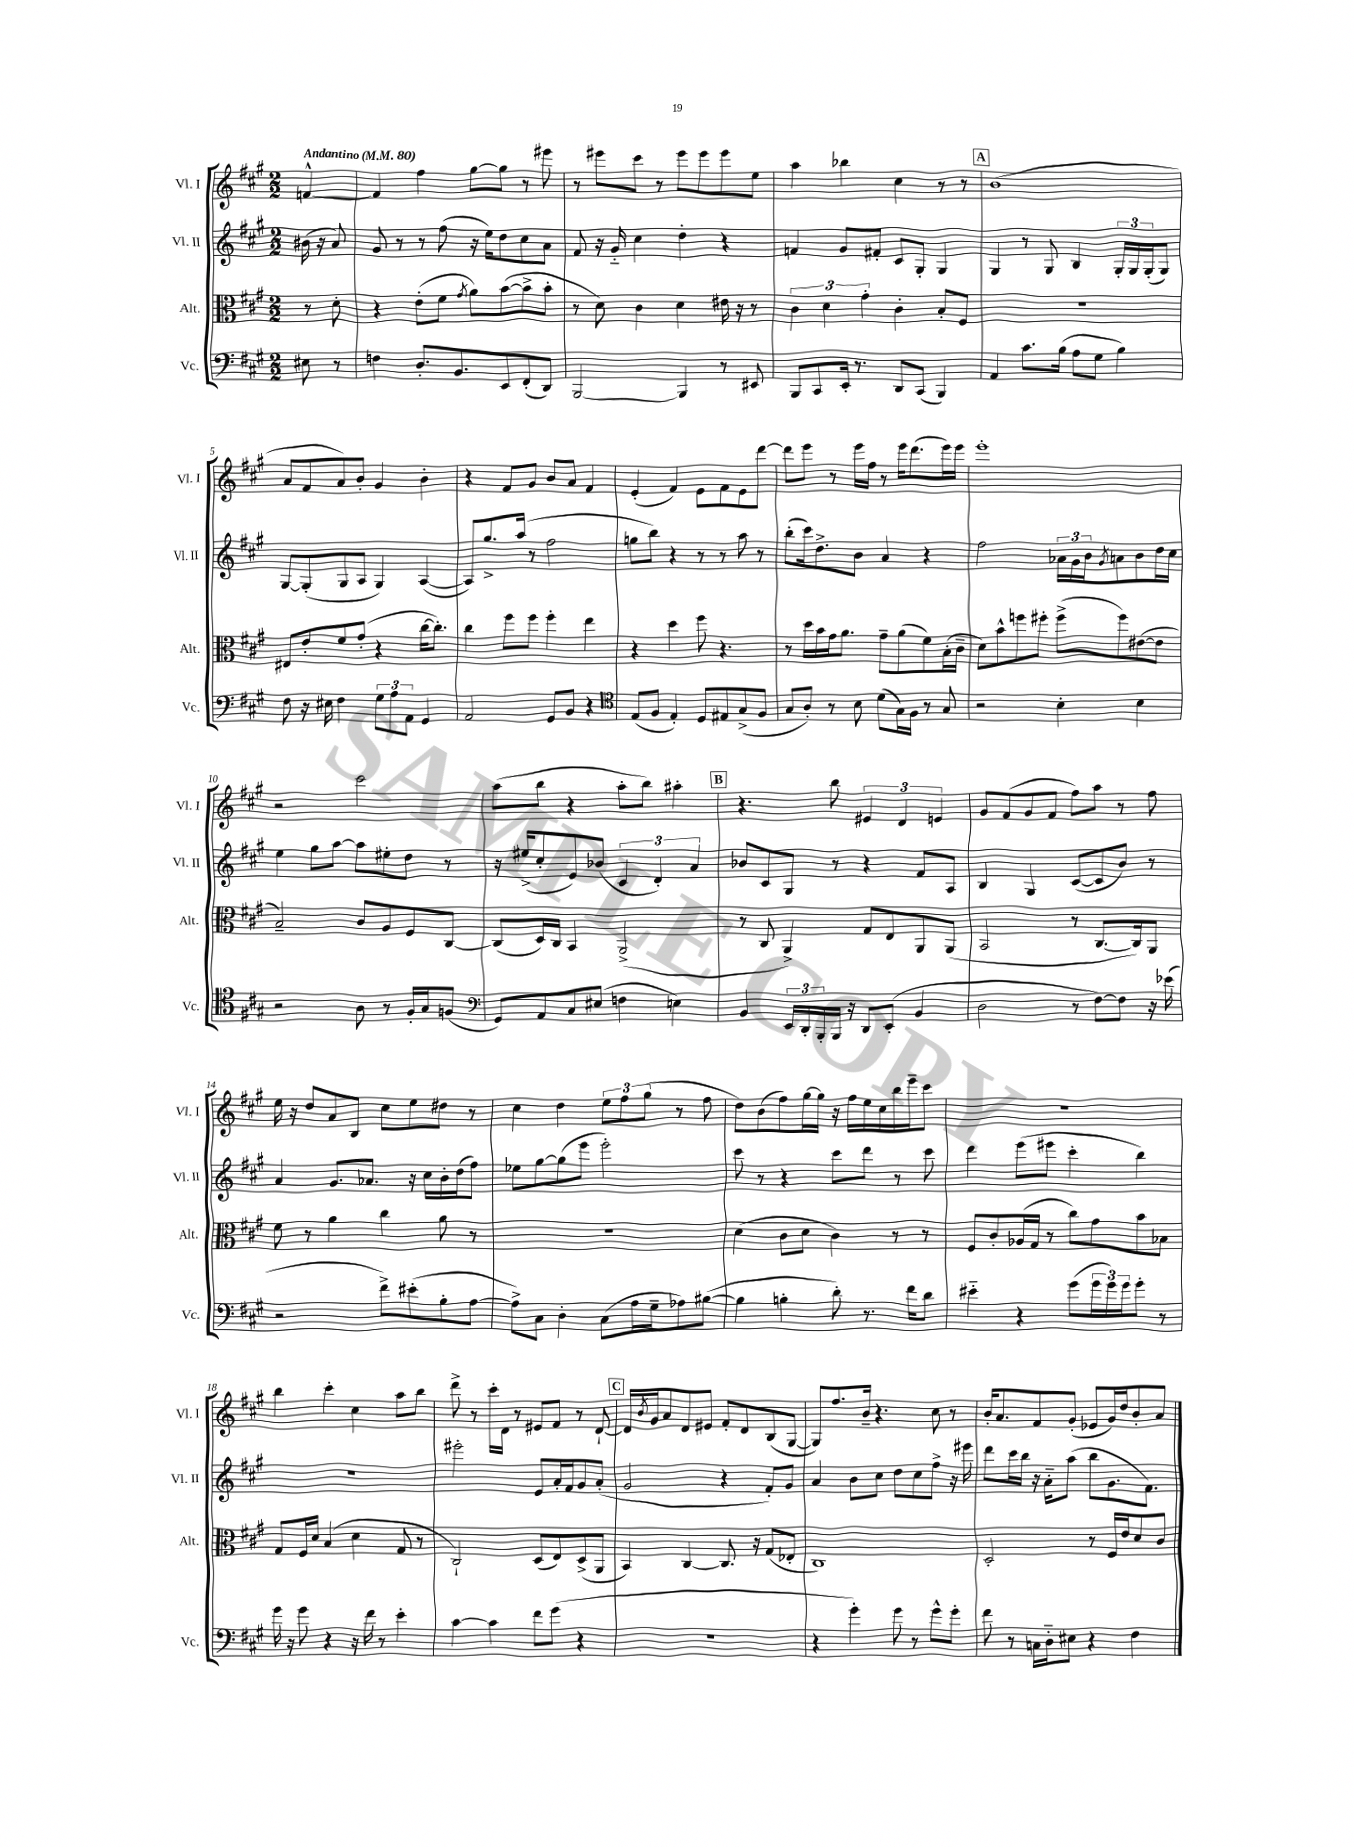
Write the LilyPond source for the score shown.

<<
\new StaffGroup <<
\new Staff = "s0" \with { instrumentName = "Vl. I" shortInstrumentName = "Vl. I" } {
    \clef treble \key a \major \numericTimeSignature \time 2/2 \partial 4 \tempo "Andantino" 4 = 80
    f'4~-^ |
    f'4 fis''4 gis''8~ gis''8 r8 eis'''8 |
    r8 eis'''8 cis'''8 r8 eis'''8 eis'''8 eis'''8 e''8 |
    a''4 bes''4 cis''4 r8 r8 |
    \mark \markup { \box "A" } b'1( |
    a'8 fis'8 a'8) b'8-. gis'4 b'4-. |
    r4 fis'8 gis'8 b'8 a'8 fis'4 |
    e'4-.( fis'4) e'8 fis'8 e'8 d'''8~ |
    d'''8 e'''8 r8 e'''16 fis''16 r8 e'''16 d'''8.( e'''16) e'''16 |
    e'''1-. |
    r2 cis'''2 |
    a''8( b''8 r4 a''8-. b''8) ais''4-. |
    \mark \markup { \box "B" } r4. b''8 \tuplet 3/2 { eis'4 d'4 e'4 } |
    gis'8 fis'8( gis'8 fis'8 fis''8) a''8 r8 fis''8 |
    e''16 r16 d''8 a'8 b8 cis''8 e''8 dis''8 r8 |
    cis''4 d''4 \tuplet 3/2 { e''8 fis''8 gis''8( } r8 fis''8 |
    d''8) b'8( fis''8) gis''16~ gis''16 r16 fis''16 e''16 cis''16 b''16 e'''16-- cis'''8 |
    R1 |
    b''4 cis'''4-. cis''4 a''8 b''8 |
    d'''8-> r8 cis'''16-. d'16 r8 eis'8 fis'8 r8 d'8~-! |
    \mark \markup { \box "C" } d'16 \acciaccatura { b'8 } gis'16 a'8 d'8 eis'8 fis'8-. d'8 b8( gis8~ |
    gis8) fis''8. b'16-- r4. cis''8 r8 |
    b'16-. a'8. fis'8 gis'8-.( ees'8 gis'16) d''16 b'8-. a'8 \bar "|." |
}
\new Staff = "s1" \with { instrumentName = "Vl. II" shortInstrumentName = "Vl. II" } {
    \clef treble \key a \major \numericTimeSignature \time 2/2 \partial 4
    bis'16( r16 a'8) |
    gis'8 r8 r8 fis''8( r16 e''16) d''8 cis''8 a'8 |
    fis'8 r16 gis'16-_ cis''4 d''4-. r4 |
    f'4 gis'8 fis'8-. cis'8 gis8-. gis4 |
    \mark \markup { \box "A" } gis4 r8 gis8 b4 \tuplet 3/2 { gis16-. gis16 gis16-.( } gis8) |
    gis8~ gis8-.( gis8 a8 gis4) a4~( |
    a8) gis''8.-> a''16( r8 fis''2 |
    g''8 b''8) r4 r8 r8 a''8 r8 |
    b''8-.( cis'''16) d''8.-> b'8 a'4 r4 |
    fis''2 \tuplet 3/2 { aes'16 gis'16 b'16 } \acciaccatura { gis'8 } a'8 b'8 d''16 cis''16 |
    e''4 gis''8 a''8~ a''8 eis''8-. d''8 r8 |
    r16 eis''16->( cis''8-. e'8) bes'8( \tuplet 3/2 { cis'4 d'4-.) a'4 } |
    \mark \markup { \box "B" } bes'8 cis'8 gis8 r8 r4 fis'8 a8 |
    b4 gis4 cis'8~( cis'8 b'8) r8 |
    a'4 gis'8. aes'8. r16 cis''16 b'16-. d''16( fis''8) |
    ees''8 gis''8~ gis''8( e'''8 e'''2-.) |
    cis'''8 r8 r4 cis'''8 d'''8 r8 cis'''8 |
    d'''4 e'''8( eis'''8 cis'''4-. b''4) |
    R1 |
    eis'''2-. e'8 a'16-. fis'16 gis'8 a'8-.( |
    \mark \markup { \box "C" } gis'2 r4 fis'8-.) gis'8 |
    a'4 b'8 cis''8 d''8 cis''8 fis''8-> r16 eis'''16 |
    d'''8 cis'''16 b''16 r16 a'16-_ a''8( b''8 gis'8. fis'8.) \bar "|." |
}
\new Staff = "s2" \with { instrumentName = "Alt." shortInstrumentName = "Alt." } {
    \clef alto \key a \major \numericTimeSignature \time 2/2 \partial 4
    r8 d'8-. |
    r4 e'8-.( fis'8 \acciaccatura { gis'8 } a'8) b'8~( b'8-> b'8-. |
    r8 d'8) cis'4 d'4 eis'16 r16 r8 |
    \tuplet 3/2 { cis'4 d'4 gis'4-. } cis'4-. b8-. fis8 |
    \mark \markup { \box "A" } R1 |
    eis8 e'8-. fis'8 gis'8-.( r4 cis''16~ cis''8.-.) |
    cis''4 fis''8 fis''8 fis''4-. e''4 |
    r4 d''4 fis''8 r4. |
    r8 d''16 b'16 gis'16 a'8. gis'8-- a'8( fis'8) b16-.( cis'16-- |
    d'8) b'8-^ f''8 fis''8-. fis''8->( fis''8) eis'8~( eis'8 |
    b2--) cis'8 a8 fis8 cis8~ |
    cis8( d16) cis16 b,4 a,2->( |
    \mark \markup { \box "B" } r8 cis8 a,4->) gis8 e8 a,8 a,8( |
    b,2 r8 cis8.~ cis16) a,8 |
    fis'8 r8 a'4 cis''4 a'8 r8 |
    R1 |
    d'4( cis'8 d'8 cis'4) r8 r8 |
    fis8 cis'8-. aes16( gis16 r8 cis''8) gis'8 b'8 bes8 |
    gis8 fis16 d'16 b4( d'4 gis8 r8 |
    cis2-!) d8( e8) d8->( a,8 |
    \mark \markup { \box "C" } b,4) cis4~ cis8. r16 gis8( ees8-. |
    cis1) |
    d2-. r8 fis16 e'16 d'8 cis'8 \bar "|." |
}
\new Staff = "s3" \with { instrumentName = "Vc." shortInstrumentName = "Vc." } {
    \clef bass \key a \major \numericTimeSignature \time 2/2 \partial 4
    eis8 r8 |
    f4 d8.-. b,8. e,8 fis,8-.( d,8) |
    b,,2~ b,,4 r8 eis,8 |
    b,,8 cis,8 e,16-. r8. d,8 cis,8( b,,4) |
    \mark \markup { \box "A" } a,4 cis'8. b16( a8 gis8 b4) |
    fis8 r16 eis16 fis4 \tuplet 3/2 { gis8 a8 a,8 } gis,4 |
    a,2 gis,8 b,8 r4 |
    \clef tenor e8( fis8 e4-.) d8 eis8 gis8->( fis8 |
    gis8 a8-.) r8 b8 d'8( gis16) fis16 r8 gis8 |
    r2 b4-. b4 |
    r2 a8 r8 fis16-. gis16 f8( |
    \clef bass gis,8) a,8 cis8 eis8( f4 e4) |
    \mark \markup { \box "B" } b,4 \tuplet 3/2 { e,16 d,16-. b,,16-. } b,,16 r16 d,8 e,8-.( b,4 |
    d2 r8 fis8~) fis8 r16 ees'16( |
    r2 fis'8->) eis'8-.( b8-. a8~ |
    a8->) cis8 d4-. cis8( a16 gis16-- aes8) bis8~( |
    bis4 b4-. d'8-.) r8. fis'16 d'8 |
    eis'4-_ r4 gis'8( \tuplet 3/2 { gis'16 gis'16) gis'16 } gis'8-. r8 |
    gis'16 r16 gis'8 r4 r16 fis'16 r8 e'4-. |
    cis'4~ cis'4 fis'8 gis'8( r4 |
    \mark \markup { \box "C" } r1 |
    r4 gis'4-.) gis'8 r8 gis'8-^ gis'8-. |
    fis'8 r8 c16 d16-_ eis8 r4 fis4 \bar "|." |
}
>>
>>
